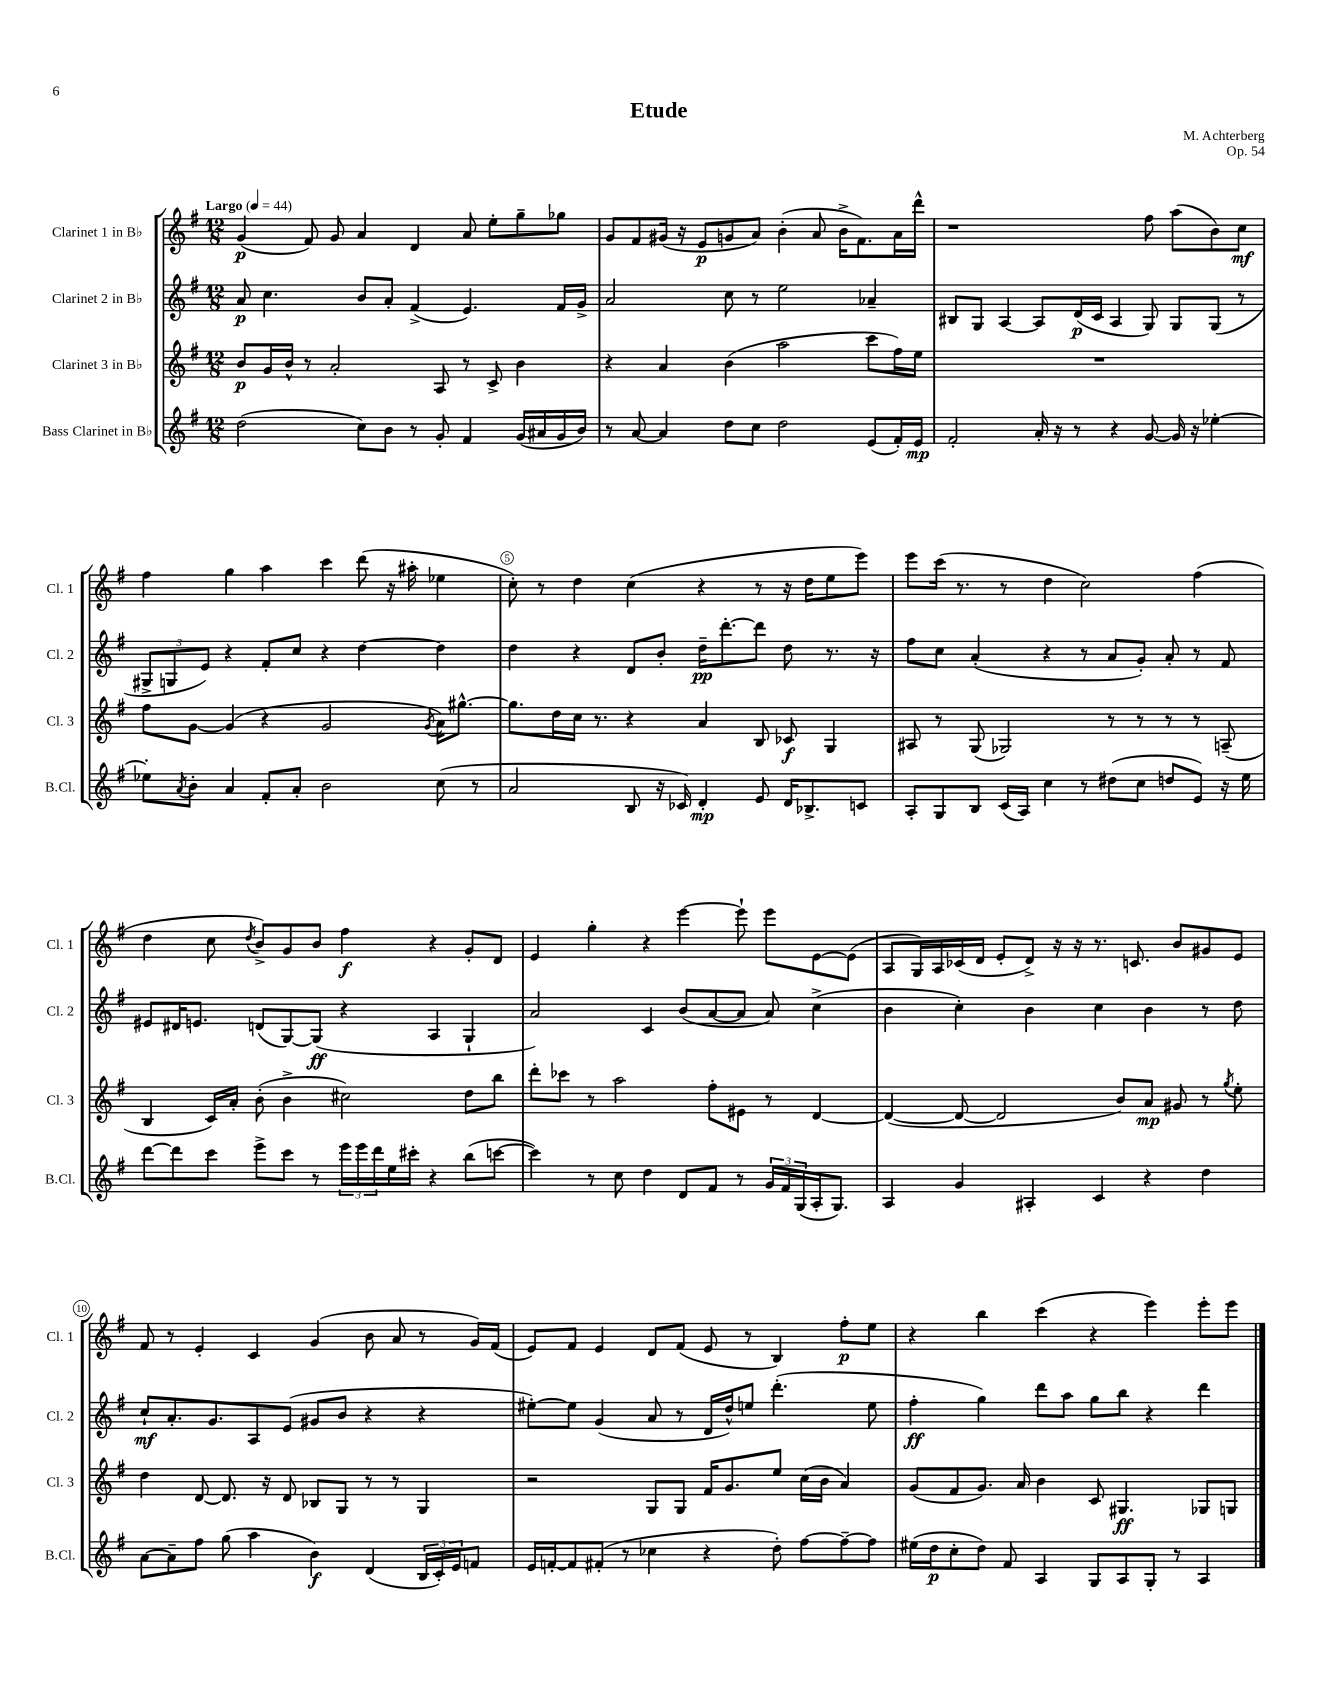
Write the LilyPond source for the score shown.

\header { title = "Etude" composer = "M. Achterberg" opus = "Op. 54" }
<<
\new StaffGroup <<
\new Staff = "s0" \with { instrumentName = "Clarinet 1 in Bb" shortInstrumentName = "Cl. 1" } {
    \clef treble \key g \major \numericTimeSignature \time 12/8 \tempo "Largo" 4 = 44
    g'4\p( fis'8) g'8 a'4 d'4 a'8 e''8-. g''8-- ges''8 |
    g'8 fis'8 gis'16( r16 e'8\p g'8 a'8) b'4-.( a'8 b'16-> fis'8.) a'16 d'''16-^ |
    r1 fis''8 a''8( b'8) c''8\mf |
    fis''4 g''4 a''4 c'''4 d'''8( r16 ais''16-. ees''4 |
    c''8-.) r8 d''4 c''4( r4 r8 r16 d''16 e''8 e'''8) |
    e'''8 c'''16( r8. r8 d''4 c''2) fis''4( |
    d''4 c''8 \acciaccatura { d''8 } b'8->) g'8 b'8 fis''4\f r4 g'8-. d'8 |
    e'4 g''4-. r4 e'''4~ e'''8-! e'''8 e'8~ e'8( |
    a8 g16) a16 ces'16( d'16 e'8-. d'8->) r16 r16 r8. c'8. b'8 gis'8 e'8 |
    fis'8 r8 e'4-. c'4 g'4( b'8 a'8 r8 g'16) fis'16( |
    e'8) fis'8 e'4 d'8 fis'8( e'8 r8 b4) fis''8-.\p e''8 |
    r4 b''4 c'''4( r4 e'''4) e'''8-. e'''8 \bar "|." |
}
\new Staff = "s1" \with { instrumentName = "Clarinet 2 in Bb" shortInstrumentName = "Cl. 2" } {
    \clef treble \key g \major \numericTimeSignature \time 12/8
    a'8\p c''4. b'8 a'8-. fis'4->( e'4.) fis'16 g'16-> |
    a'2 c''8 r8 e''2 aes'4-- |
    bis8 g8 a4~ a8 d'16\p( c'16 a4 g8) g8 g8( r8 |
    \tuplet 3/2 { gis8-> g8 e'8) } r4 fis'8-. c''8 r4 d''4~ d''4 |
    d''4 r4 d'8 b'8-. d''16--\pp d'''8.~-. d'''8 d''8 r8. r16 |
    fis''8 c''8 a'4-.( r4 r8 a'8 g'8-.) a'8-. r8 fis'8 |
    eis'8 dis'16 e'8. d'8( g8~) g8\ff( r4 a4 g4-! |
    a'2) c'4 b'8( a'8~ a'8 a'8) c''4->( |
    b'4 c''4-.) b'4 c''4 b'4 r8 d''8 |
    c''8-!\mf a'8.-. g'8. a8 e'8( gis'8 b'8 r4 r4 |
    eis''8~-.) eis''8 g'4( a'8 r8 d'16 d''16-^) e''8 d'''4.-.( e''8 |
    fis''4-.\ff g''4) d'''8 a''8 g''8 b''8 r4 d'''4 \bar "|." |
}
\new Staff = "s2" \with { instrumentName = "Clarinet 3 in Bb" shortInstrumentName = "Cl. 3" } {
    \clef treble \key g \major \numericTimeSignature \time 12/8
    b'8\p g'16 b'16-^ r8 a'2-. a8 r8 c'8-> b'4 |
    r4 a'4 b'4( a''2 c'''8 fis''16) e''16 |
    R1. |
    fis''8 g'8~ g'4( r4 g'2 \acciaccatura { g'8 } a'16) gis''8.~-^ |
    gis''8. d''16 c''16 r8. r4 a'4 b8 ces'8\f g4 |
    ais8 r8 g8( ges2) r8 r8 r8 r8 a8--( |
    b4 c'16) a'16-. b'8-.( b'4-> cis''2) d''8 b''8 |
    d'''8-. ces'''8 r8 a''2 fis''8-. eis'8 r8 d'4~ |
    d'4~( d'8~ d'2 b'8) a'8\mp gis'8 r8 \acciaccatura { g''8 } e''8-. |
    d''4 d'8~ d'8. r16 d'8 bes8 g8 r8 r8 g4 |
    r2 g8 g8 fis'16 g'8. e''8 c''16( b'16 a'4) |
    g'8( fis'8 g'8.) a'16 b'4 c'8 gis4.\ff ges8 g8 \bar "|." |
}
\new Staff = "s3" \with { instrumentName = "Bass Clarinet in Bb" shortInstrumentName = "B.Cl." } {
    \clef treble \key g \major \numericTimeSignature \time 12/8
    d''2( c''8) b'8 r8 g'8-. fis'4 g'16( ais'16 g'16 b'16) |
    r8 a'8~ a'4 d''8 c''8 d''2 e'8( fis'16-.) e'16\mp |
    fis'2-. a'16-. r16 r8 r4 g'8~ g'16 r16 ees''4~-. |
    ees''8-. \acciaccatura { a'8 } b'8-. a'4 fis'8-. a'8-. b'2 c''8( r8 |
    a'2 b8 r16 ces'16) d'4-.\mp e'8 d'16 bes8.-> c'8 |
    a8-. g8 b8 c'16( a16) c''4 r8 dis''8( c''8 d''8 e'8) r16 e''16 |
    d'''8~ d'''8 c'''8 e'''8-> c'''8 r8 \tuplet 3/2 { e'''16 e'''16 d'''16 } e''16 cis'''16-. r4 b''8( c'''8~ |
    c'''4) r8 c''8 d''4 d'8 fis'8 r8 \tuplet 3/2 { g'16 fis'16 g16( } a16-. g8.) |
    a4 g'4 ais4-. c'4 r4 d''4 |
    a'8~ a'8-- fis''8 g''8( a''4 b'4\f) d'4( \tuplet 3/2 { b16 c'16-.) e'16 } f'8 |
    e'16 f'16~-. f'8 fis'8-.( r8 ces''4 r4 d''8-.) fis''8~ fis''8~-- fis''8 |
    eis''16( d''16\p c''8-. d''8) fis'8 a4 g8 a8 g8-. r8 a4 \bar "|." |
}
>>
>>
\layout { \context { \Score \override BarNumber.break-visibility = ##(#f #t #t) barNumberVisibility = #(every-nth-bar-number-visible 5) \override BarNumber.stencil = #(make-stencil-circler 0.1 0.3 ly:text-interface::print) } }
